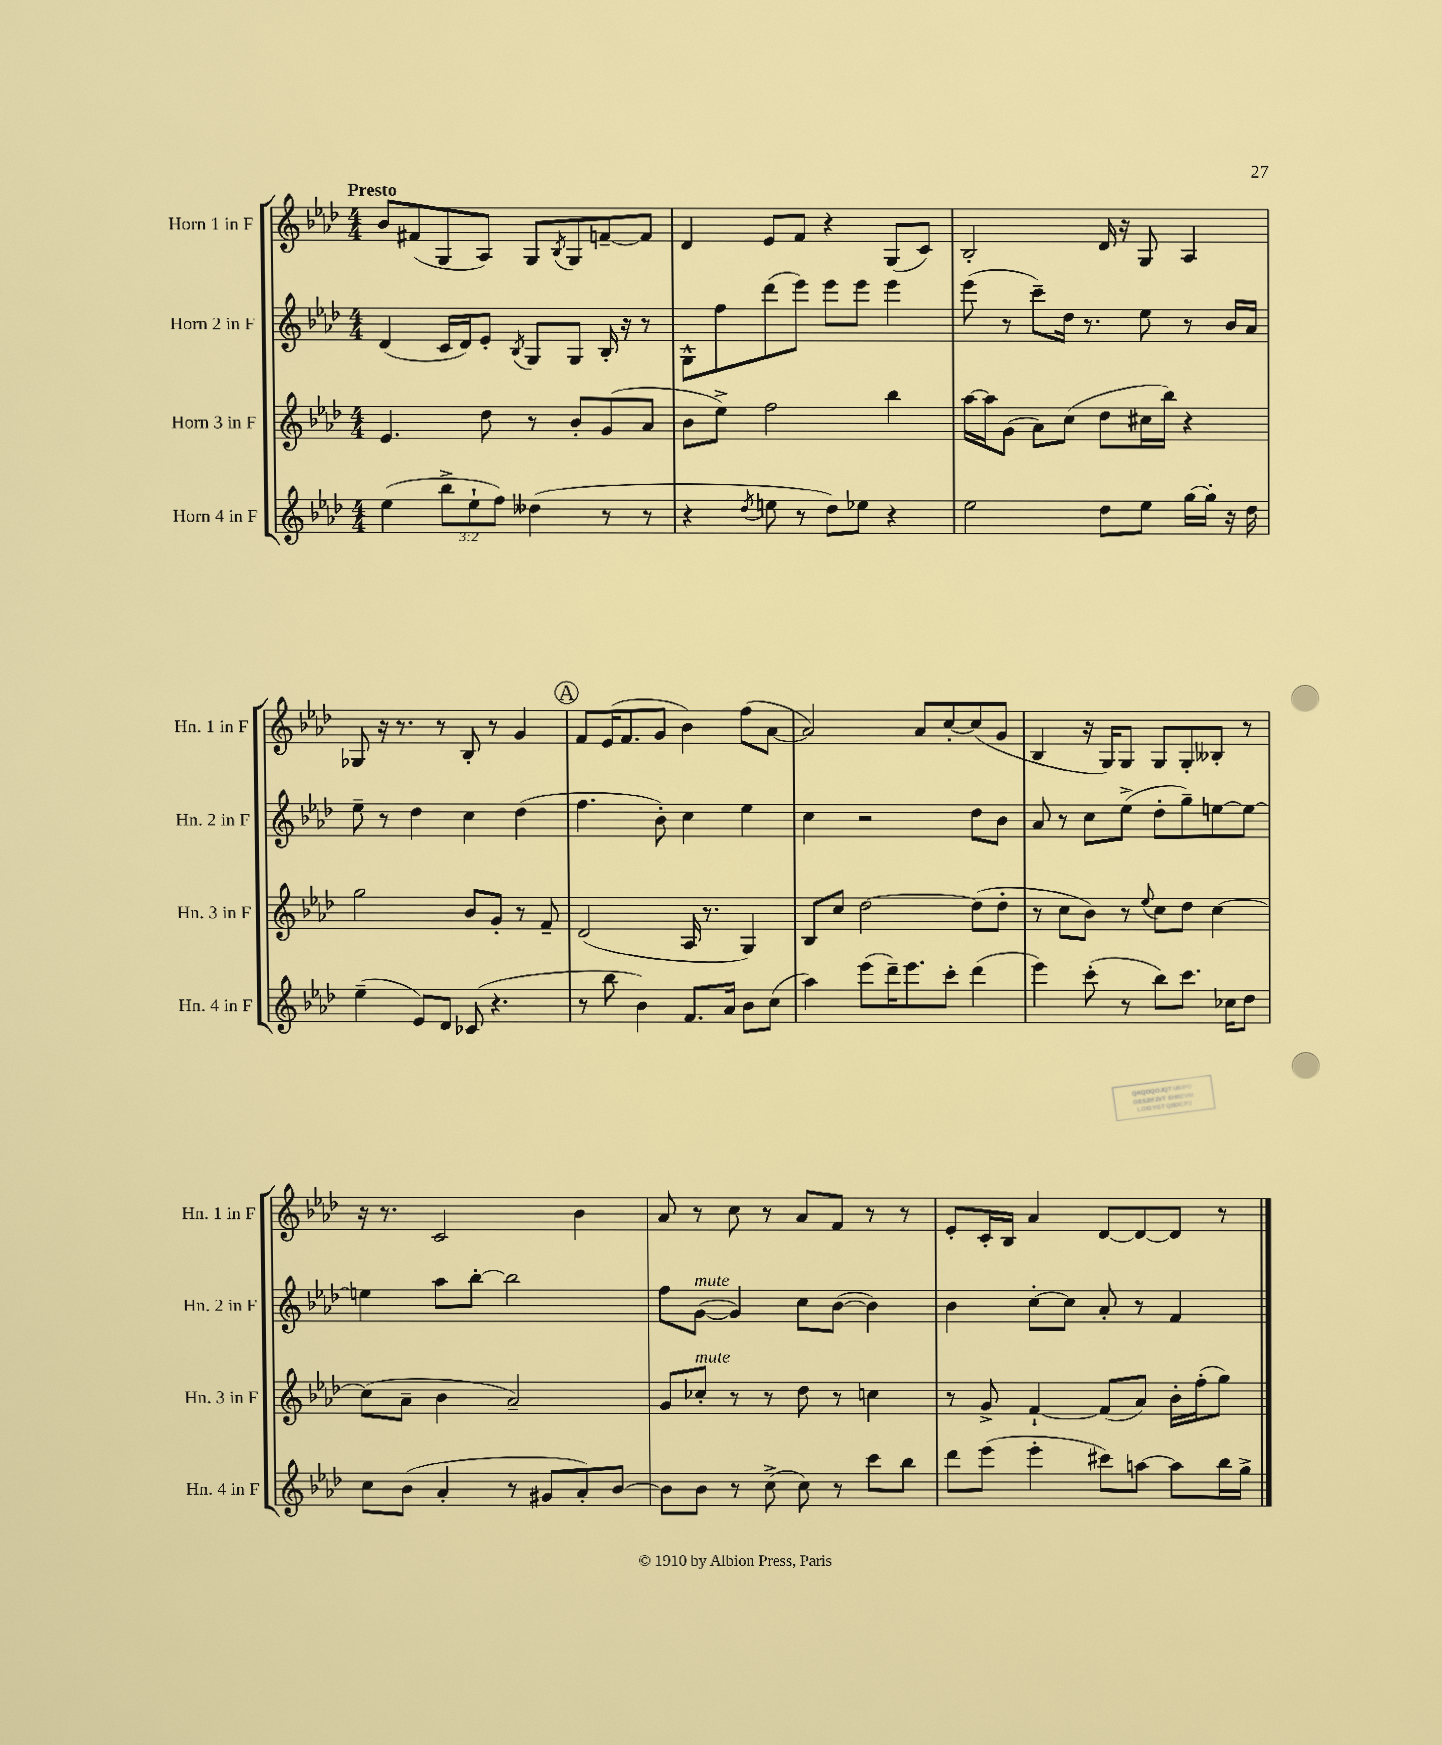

**kern	**kern	**kern	**kern
*part4	*part3	*part2	*part1
*staff4	*staff3	*staff2	*staff1
*I"Horn 4 in F	*I"Horn 3 in F	*I"Horn 2 in F	*I"Horn 1 in F
*I'Hn. 4 in F	*I'Hn. 3 in F	*I'Hn. 2 in F	*I'Hn. 1 in F
*clefG2	*clefG2	*clefG2	*clefG2
*k[b-e-a-d-]	*k[b-e-a-d-]	*k[b-e-a-d-]	*k[b-e-a-d-]
*M4/4	*M4/4	*M4/4	*M4/4
=1	=1	=1	=1
!	!	!	!LO:TX:a:B:t=Presto
(4ee-\	4.e-/	(4d-/	8b-/L
.	.	.	(8f#X/
12bb-^\L	.	16c/LL	8G/
.	.	16d-/J)	.
12ee-`\	.	.	.
.	8dd-\	8e-'/J	8A-/J)
12ff\J)	.	.	.
.	.	8qB-/	.
(4dd--X\	8r	8G/L	8G/L
.	.	.	8qB-/
.	8b-'/L	8G/J	8G/
8r	(8g/	16B-'/	[8fn~/
.	.	16r	.
8r	8a-/J	8r	8f/J]
=2	=2	=2	=2
4r	8b-\L	8G^^\L	4d-/
.	8ee-^\J)	8ff\	.
8qdd-/	.	.	.
8een\	2ff\	(8ddd-\	8e-/L
8r	.	8eee-\J)	8f/J
8dd-\L)	.	8eee-\L	4r
8ee-X\J	.	8eee-\J	.
4r	4bb-\	4eee-\	(8G/L
.	.	.	8c/J)
=3	=3	=3	=3
2ee-\	[16aa-\LL	(8eee-\	2B-'/
.	16aa-\J]	.	.
.	(8g\J	8r	.
.	8a-\L)	8ccc~\L)	.
.	(8cc\J	16dd-\Jk	.
.	.	8.r	.
8dd-\L	8dd-\L	.	16d-/
.	.	.	16r
8ee-\J	16cc#X\L	8ee-\	8G/
.	16bb-\JJ)	.	.
[16gg\LL	4r	8r	4A-/
16gg'\JJ]	.	.	.
16r	.	16b-/LL	.
16dd-\	.	16a-/JJ	.
!!LO:LB:g=z
=4	=4	=4	=4
(4ee-~\	2gg\	8ee-~\	8G-X/
.	.	8r	16r
.	.	.	8.r
8e-/L)	.	4dd-\	.
8d-/J	.	.	8r
(8c-X/	8b-/L	4cc\	8B-'/
4.r	8g'/J	.	8r
.	8r	(4dd-\	4g/
.	8f~/	.	.
!!LO:REH:place=s1:t=A
=5	=5	=5	=5
8r	(2d-/	4.ff\	8f/L
8bb-\	.	.	(16e-/K
.	.	.	8.f/
4b-\)	.	.	.
.	.	8b-'\)	8g/J
8.f/L	16A-/	4cc\	4b-\)
.	8.r	.	.
16a-/Jk	.	.	.
8b-\L	4G/)	4ee-\	(8ff\L
(8cc\J	.	.	[8a-\J
=6	=6	=6	=6
4aa-\)	8B-/L	4cc\	2a-/])
.	8cc/J	.	.
(8eee-\L	[2dd-\	2r	.
16ddd-~\K)	.	.	.
8.eee-\	.	.	.
.	.	.	8a-/L
8ccc'\J	.	.	[8cc'/
(4ddd-\	(8dd-\L]	8dd-\L	(8cc/]
.	8dd-'\J	8b-\J	8g/J
=7	=7	=7	=7
4eee-\)	8r	8a-/	4B-/
.	8cc\L	8r	.
(8ccc'\	8b-\J)	8cc\L	16r
.	.	.	16G/KL)
8r	8r	(8ee-^\J	8G/J
.	8qqee-/	.	.
8bb-\L)	8cc\L	8dd-'\L	8G/L
8.ccc\J	8dd-\J	8gg~\)	8G'/
.	[4cc\	[8een\	8B--X'/J
16cc-X\KL	.	.	.
8dd-\J	.	8ee\J_	8r
!!LO:LB:g=z
=8	=8	=8	=8
8cc\L	(8cc\L]	4een\]	16r
.	.	.	8.r
(8b-\J	8a-~\J	.	.
4a-'/	4b-\	8aa-\L	2c/
.	.	[8bb-'\J	.
8r	2a-~/)	2bb-\]	.
8g#X/L	.	.	.
8a-'/)	.	.	4b-\
[8b-/J	.	.	.
=9	=9	=9	=9
8b-\L]	8g/L	8ff\L	8a-/
!	!	!LO:TX:a:i:t=mute	!
!	!LO:TX:a:i:t=mute	!	!
8b-\J	8cc-X'/J	([8g\J	8r
8r	8r	4g/])	8cc\
(8cc^\	8r	.	8r
8cc\)	8dd-\	8cc\L	8a-/L
8r	8r	([8b-\J	8f/J
8ccc\L	4ccn\	4b-\])	8r
8bb-\J	.	.	8r
=10	=10	=10	=10
8ddd-\L	8r	4b-\	8e-'/L
(8eee-\J	8g^/	.	16c'/L
.	.	.	16B-/JJ
4eee-'\	[4f`/	[8cc'\L	4a-/
.	.	8cc\J]	.
8ccc#X\L)	(8f/L]	8a-'/	[8d-/L
[8aan\J	8a-/J)	8r	8d-/_
8aa\L]	16b-'\LL	4f/	8d-/J]
.	(16ff'\J	.	.
16bb-\L	8gg\J)	.	8r
16gg^\JJ	.	.	.
==	==	==	==
*-	*-	*-	*-
